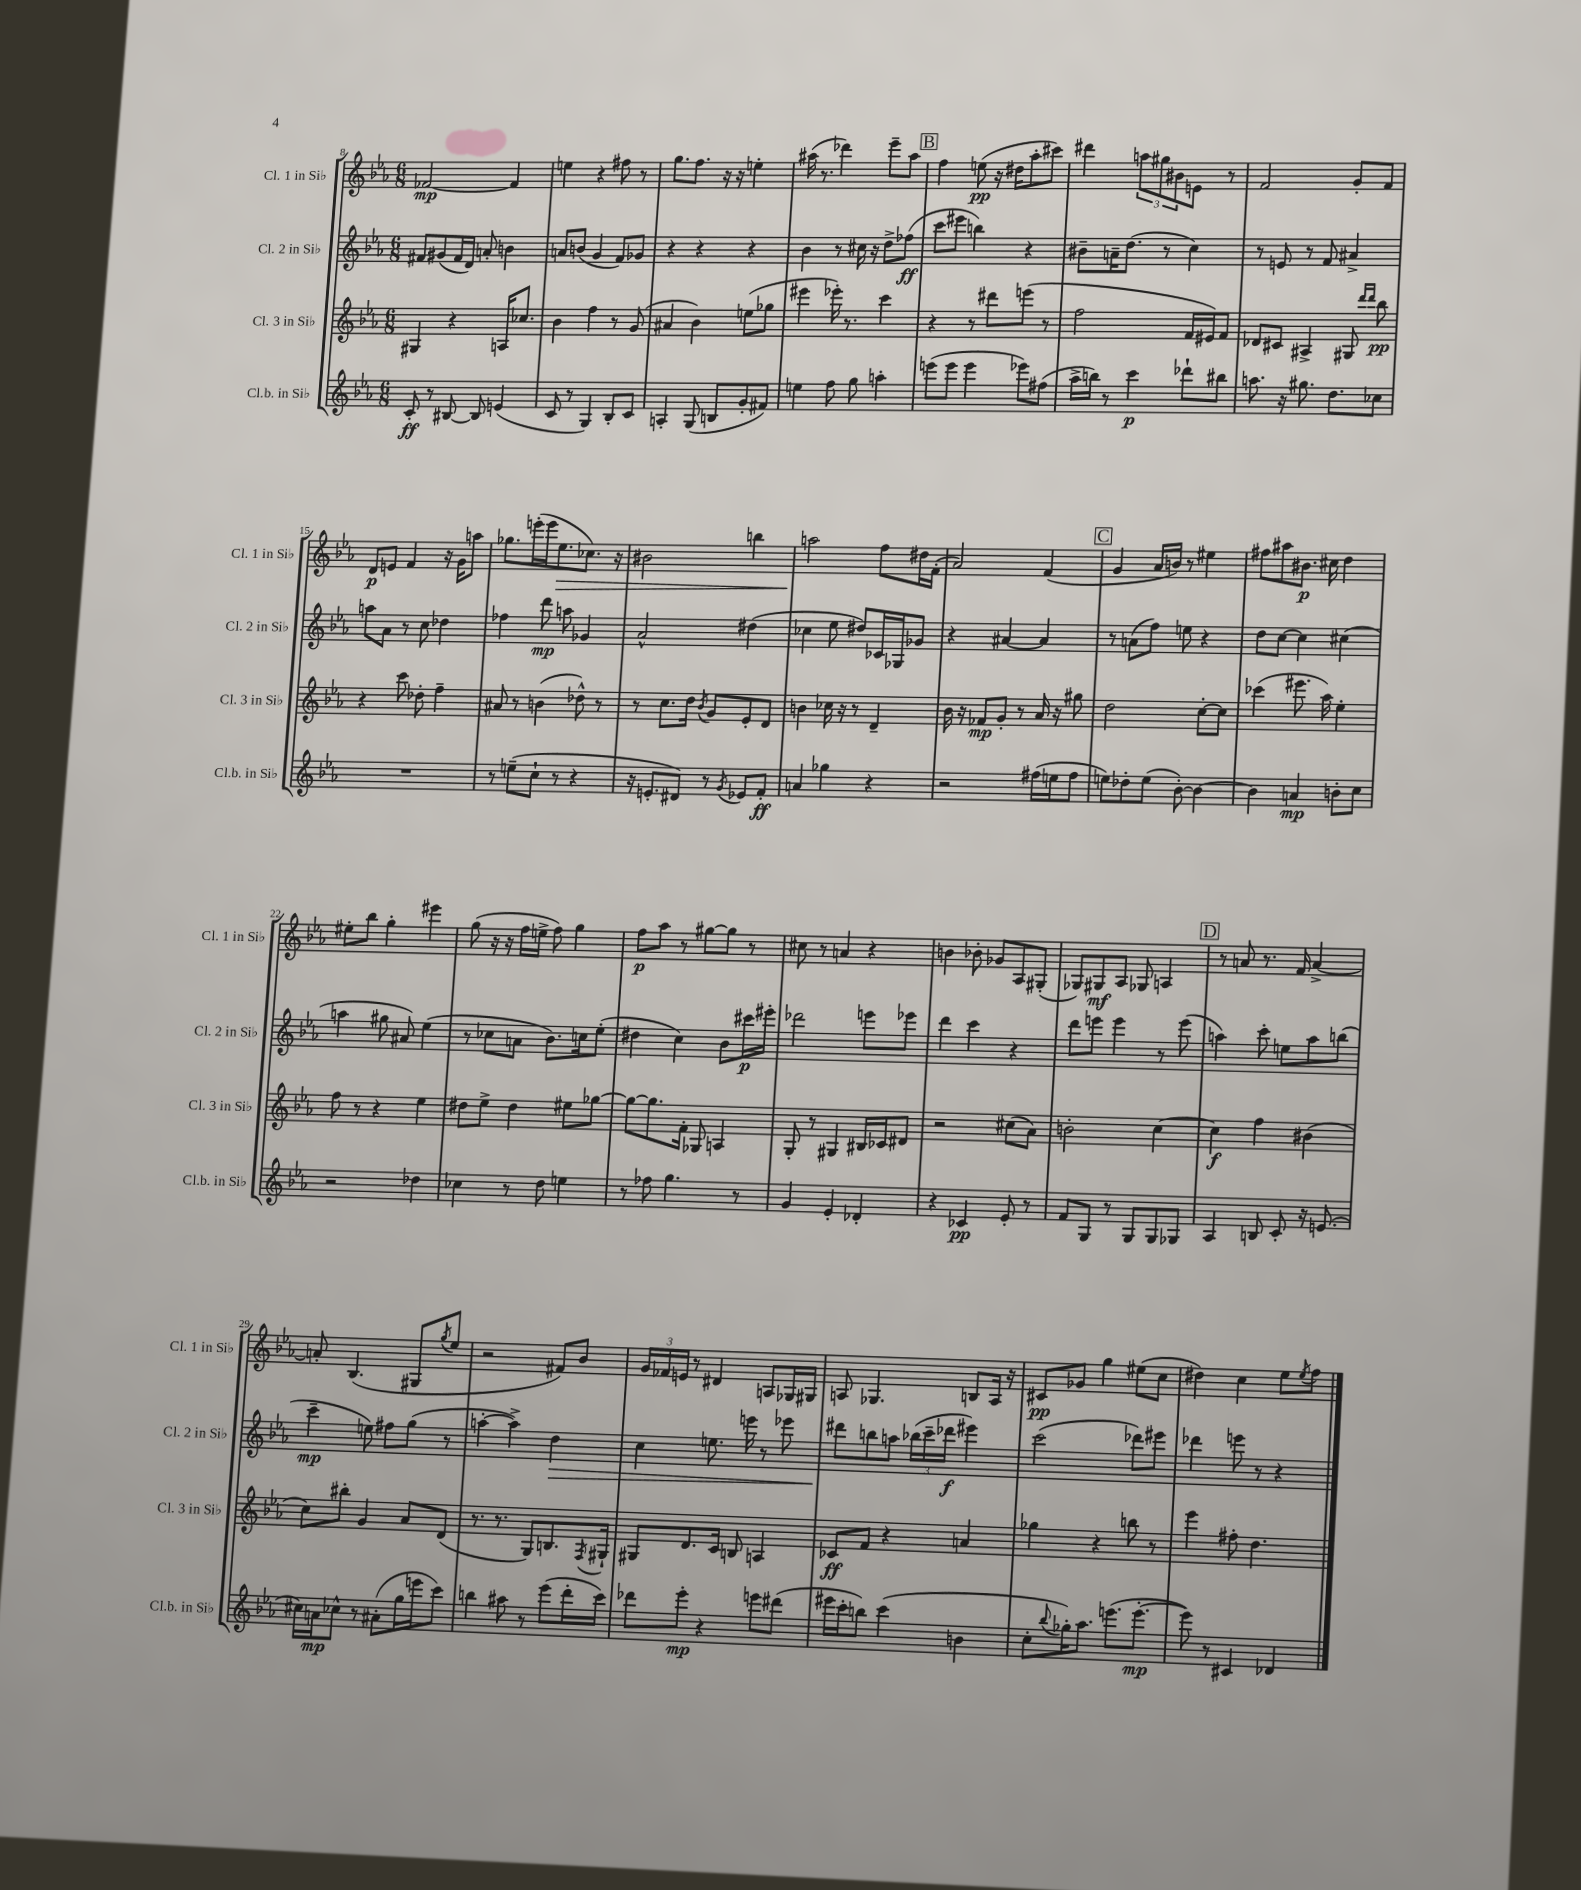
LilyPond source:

<<
\new StaffGroup <<
\new Staff = "s0" \with { instrumentName = "Cl. 1 in Sib" shortInstrumentName = "Cl. 1 in Sib" } {
    \clef treble \key ees \major \numericTimeSignature \time 6/8
    fes'2~\mp fes'4 |
    e''4 r4 fis''8 r8 |
    g''8. f''8. r16 r16 e''4-. |
    ais''16( r8. des'''4) ees'''8-- ais''8 |
    \mark \markup { \box "B" } f''4 e''8\pp( r16 dis''16 aes''8-. cis'''8) |
    dis'''4 \tuplet 3/2 { a''8 gis''8 bis'8 } e'8 r8 |
    f'2 g'8-. f'8 |
    d'8\p e'8 f'4 r16 g'16 a''8 |
    ges''8. e'''16-.( e'''16 ees''8.\> ces''8.) r16 |
    bis'2 b''4 |
    a''2\! f''8 dis''16 f'16-.( |
    aes'2) f'4( |
    \mark \markup { \box "C" } g'4 aes'16 b'16) r8 eis''4 |
    fis''8 ais''8 bis'8.\p cis''16 d''4 |
    eis''8-. bes''8 g''4-. eis'''4 |
    g''8( r16 r16 f''16 e''16-> f''8) g''4 |
    f''8\p aes''8 r8 gis''8~ gis''8 r8 |
    cis''8 r8 a'4 r4 |
    b'4 bes'8-. ges'8 aes8 gis8-.( |
    ges8) gis8\mf aes8 ges8 a4 |
    \mark \markup { \box "D" } r8 a'8 r8. f'16 a'4~-> |
    a'8-. bes4.( gis8 \acciaccatura { g''8 } ees''8 |
    r2 fis'8) bes'8 |
    \tuplet 3/2 { g'16 fes'16 e'16 } r8 dis'4 a8 ges16 gis16 |
    a8 ges4. b8 a16 r16 |
    cis'8\pp ges'8 g''4 eis''8( c''8 |
    dis''4) c''4 ees''8 \acciaccatura { ees''8 } f''8 \bar "|." |
}
\new Staff = "s1" \with { instrumentName = "Cl. 2 in Sib" shortInstrumentName = "Cl. 2 in Sib" } {
    \clef treble \key ees \major \numericTimeSignature \time 6/8
    fis'8 gis'8( fis'16 d'16) a'8-. b'4 |
    a'8 b'8( g'4 f'8) ges'8 |
    r4 r4 r4 |
    bes'4 r8 cis''16 r16 d''8-> fes''8\ff( |
    \mark \markup { \box "B" } c'''8 eis'''8 b''4) r4 |
    bis'8-- a'16-- d''8.( r8 c''4) |
    r8 e'8 r8 f'8 ais'4-> |
    a''8 aes'8 r8 c''8 des''4 |
    fes''4 d'''8\mp a''8 ges'4 |
    aes'2-^ dis''4( |
    ces''4 ees''8 dis''8) ces'16 ges16 ges'8 |
    r4 ais'4~ ais'4 |
    \mark \markup { \box "C" } r8 a'8( f''8) e''8 r4 |
    d''8 c''8~ c''4 cis''4( |
    a''4 gis''8 ais'8) ees''4( |
    r8 ces''8 a'8 bes'8.) c''16 ees''8-.( |
    dis''4 c''4) bes'8 cis'''16\p eis'''16-. |
    des'''2 e'''8 ees'''8 |
    d'''4 c'''4 r4 |
    d'''8 e'''8 e'''4 r8 e'''8( |
    \mark \markup { \box "D" } a''4) c'''8-. e''8 a''8 b''8( |
    c'''4--\mp e''8) fis''8 g''8( r8 |
    a''4~-. a''4->) d''4\> |
    c''4 e''8. e'''16 r8 ees'''8 |
    dis'''8\! b''8 a''8 \tuplet 3/2 { bes''16( c'''16-- des'''16\f } eis'''4) |
    c'''2( des'''8) eis'''8 |
    des'''4 e'''8 r8 r4 \bar "|." |
}
\new Staff = "s2" \with { instrumentName = "Cl. 3 in Sib" shortInstrumentName = "Cl. 3 in Sib" } {
    \clef treble \key ees \major \numericTimeSignature \time 6/8
    gis4 r4 a16 ces''8. |
    bes'4 f''4 r8 g'8( |
    ais'4 bes'4) e''8( ges''8 |
    eis'''4 ees'''16-.) r8. c'''4 |
    \mark \markup { \box "B" } r4 r8 dis'''8 e'''8( r8 |
    f''2 f'16 eis'16) f'8 |
    des'8 cis'8 ais4-> gis8 \grace { d'''16 d'''16 } bes''8\pp |
    r4 c'''8 des''8-. f''4-- |
    ais'8 r8 b'4( des''8-^) r8 |
    r8 c''8. d''16 \acciaccatura { bes'8 } g'8 ees'8-. d'8 |
    b'4 ces''16 r16 r8 d'4-- |
    bes'16 r16 fes'8\mp g'8-. r8 aes'16 r16 gis''8 |
    \mark \markup { \box "C" } d''2 c''8~-. c''8 |
    ces'''4( eis'''8. aes''16) ees''4-. |
    f''8 r8 r4 ees''4 |
    dis''8 ees''8-> dis''4 eis''8 ges''8~ |
    ges''8~ ges''8. f'16-. ges8 a4 |
    g8-. r8 gis4 bis16 ces'16 dis'8 |
    r2 cis''8( aes'8) |
    b'2-. c''4~ |
    \mark \markup { \box "D" } c''4\f f''4 bis'4( |
    c''8) bis''8-. g'4 aes'8 d'8( |
    r8. r8. g8) b8. \acciaccatura { f8 } gis16-! |
    gis8 d'8. c'16 b8 a4 |
    ces'8\ff f'8 r4 a'4 |
    ges''4 r4 b''8 r8 |
    ees'''4 fis''8-. d''4. \bar "|." |
}
\new Staff = "s3" \with { instrumentName = "Cl.b. in Sib" shortInstrumentName = "Cl.b. in Sib" } {
    \clef treble \key ees \major \numericTimeSignature \time 6/8
    c'8-.\ff r8 bis8~ bis8 e'4( |
    c'8 r8 g4) bes8-. c'8 |
    a4-. g8( b8 g'8-. fis'8) |
    e''4 f''8 g''8 a''4-. |
    \mark \markup { \box "B" } e'''8( e'''8 e'''4 ees'''8) fis''8( |
    aes''16-> b''16) r8 c'''4\p des'''8-! bis''8 |
    a''8. r16 gis''8. d''8. ces''8 |
    R2. |
    r8 e''8--( c''8-! r8 r4 |
    r16 e'8.-. dis'8) r8 \acciaccatura { g'8 } ees'8 f'8-.\ff |
    a'4 ges''4 r4 |
    r2 fis''16( e''16 fis''8 |
    \mark \markup { \box "C" } e''8) des''8-. e''8( bes'8~-.) bes'4~ |
    bes'4 a'4\mp b'8-. c''8 |
    r2 des''4 |
    ces''4 r8 d''8 e''4 |
    r8 fes''8 g''4. r8 |
    g'4 ees'4-. des'4-. |
    r4 ces'4\pp ees'8-. r8 |
    f'8 g8 r8 g8 g8 ges8 |
    \mark \markup { \box "D" } aes4 b8 c'8-. r16 e'8.( |
    cis''16) a'16\mp ces''8-^ r8 ais'8-.( g''16 e'''16 c'''8) |
    b''4 ais''8 r8 ees'''8( d'''16-. c'''16) |
    des'''8 ees'''8-.\mp r4 e'''8 dis'''8( |
    eis'''16 c'''16-. b''8) c'''4( b'4 |
    c''8-. \appoggiatura { bes''8 } ges''16-.) aes''8. e'''8.( e'''8.~-.\mp |
    e'''8) r8 cis'4 des'4 \bar "|." |
}
>>
>>
\layout { \context { \Score currentBarNumber = #8 } }
